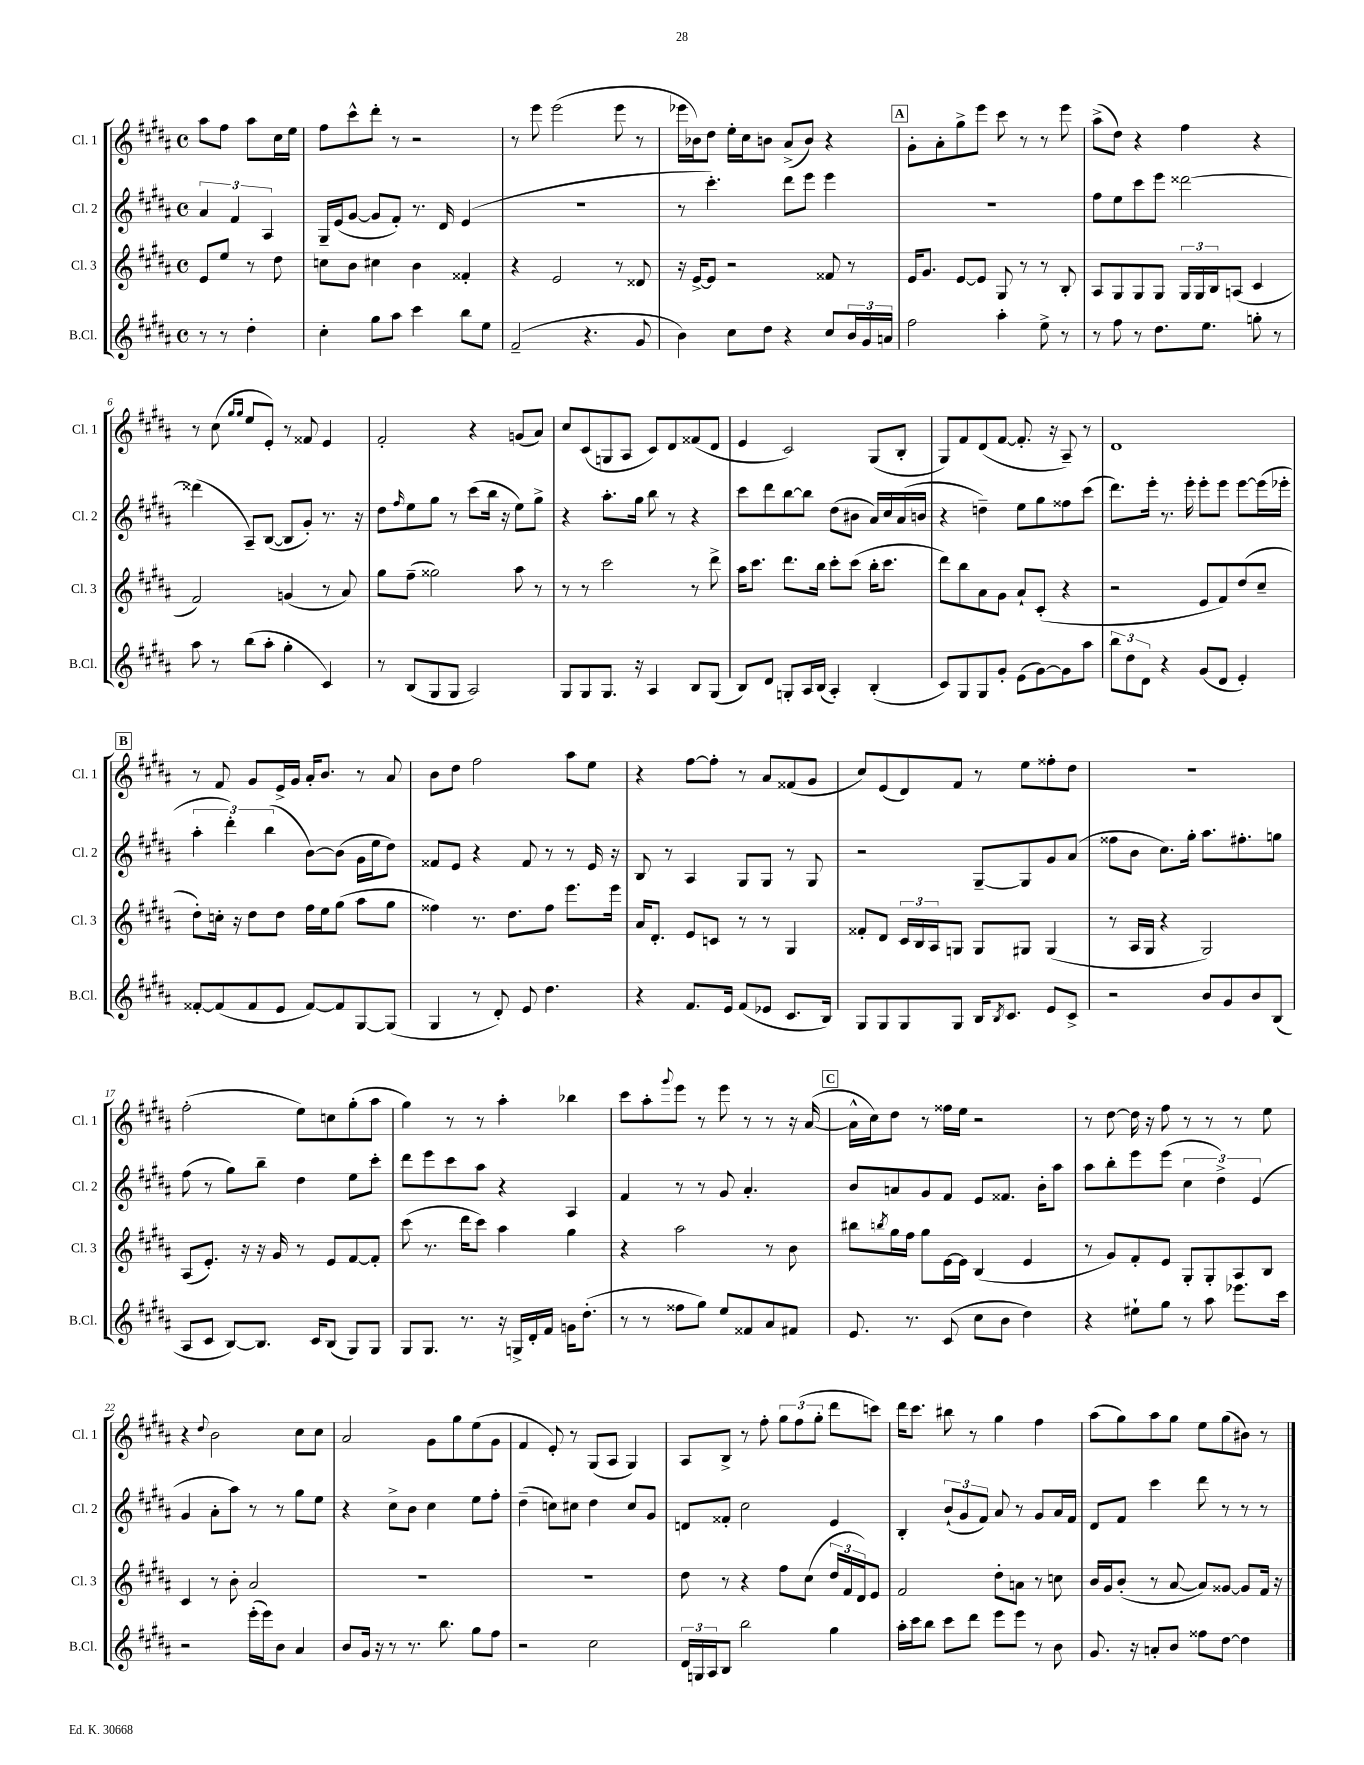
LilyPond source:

<<
\new StaffGroup <<
\new Staff = "s0" \with { instrumentName = "Cl. 1" shortInstrumentName = "Cl. 1" } {
    \clef treble \key b \major \defaultTimeSignature \time 4/4 \partial 2
    ais''8 fis''8 ais''8 cis''16 e''16 |
    fis''8 cis'''8-^ dis'''8-. r8 r2 |
    r8 e'''8 e'''2( e'''8 r8 |
    ees'''16 bes'16) dis''8 e''16-. cis''16 b'8 ais'8->( b'8) r4 |
    \mark \markup { \box "A" } gis'8-. ais'8-. gis''8-> e'''8 cis'''8 r8 r8 e'''8 |
    ais''8->( dis''8) r4 fis''4 r4 |
    r8 cis''8( \grace { gis''16 gis''16 } e''8 e'8-.) r8 fisis'8 e'4 |
    fis'2-. r4 g'8( ais'8) |
    cis''8 cis'8( g8 ais8 cis'8) dis'8 fisis'8( dis'8 |
    e'4 cis'2) gis8( b8-. |
    gis8) fis'8 dis'8( fis'8~ fis'8.-. r16 ais8--) r8 |
    dis'1 |
    \mark \markup { \box "B" } r8 fis'8 gis'8 e'16-> gis'16 ais'16-. b'8. r8 ais'8 |
    b'8 dis''8 fis''2 ais''8 e''8 |
    r4 fis''8~ fis''8-. r8 ais'8 fisis'8( gis'8 |
    cis''8) e'8( dis'8) fis'8 r8 e''8 fisis''8-. dis''8 |
    r1 |
    fis''2-.( e''8) c''8 gis''8-.( ais''8 |
    gis''4) r8 r8 ais''4-. bes''4 |
    cis'''8 ais''8-. \appoggiatura { gis'''8 } e'''8 r8 e'''8 r8 r8 r16 ais'16~( |
    \mark \markup { \box "C" } ais'16-^ cis''16) dis''8 r8 fisis''16 e''16 r2 |
    r8 dis''8~ dis''16 r16 fis''8 r8 r8 r8 e''8 |
    r4 \appoggiatura { dis''8 } b'2 cis''8 cis''8 |
    ais'2 gis'8 gis''8 e''8( gis'8 |
    fis'4 e'8-.) r8 gis8( ais8 gis4) |
    ais8 b8-> r8 fis''8-. \tuplet 3/2 { gis''8 fis''8( gis''8-. } dis'''8 c'''8) |
    dis'''16 cis'''8. bis''8 r8 gis''4 fis''4 |
    ais''8( gis''8) ais''8 gis''8 e''8 gis''8( bis'8) r8 \bar "|." |
}
\new Staff = "s1" \with { instrumentName = "Cl. 2" shortInstrumentName = "Cl. 2" } {
    \clef treble \key b \major \defaultTimeSignature \time 4/4 \partial 2
    \tuplet 3/2 { ais'4 fis'4 ais4 } |
    gis16-- e'16( gis'8~ gis'8 fis'8-.) r8. dis'16 e'4( |
    R1 |
    r8 cis'''4.-.) dis'''8 e'''8 e'''4 |
    \mark \markup { \box "A" } R1 |
    fis''8 e''8 cis'''8 e'''8 disis'''2~ |
    disis'''4( ais8--) b8~( b8 gis'8-.) r8. r16 |
    dis''8 \grace { fis''16 } e''8 gis''8 r8 cis'''8( b''16 r16 e''8) gis''8-> |
    r4 ais''8.-. gis''16 b''8 r8 r4 |
    cis'''8 dis'''8 b''8~ b''8 dis''8( bis'8 ais'16) cis''16 ais'16( b'16 |
    r4 d''4--) e''8 gis''8 fisis''8 cis'''8( |
    dis'''8.) e'''16-. r8. e'''16-. e'''8-. e'''8 e'''8~ e'''16( ees'''16-. |
    \mark \markup { \box "B" } \tuplet 3/2 { ais''4-. dis'''4-.) b''4( } b'8~) b'8( gis'16 e''16 dis''8) |
    fisis'8 e'8 r4 fisis'8 r8 r8 e'16 r16 |
    b8 r8 ais4 gis8 gis8 r8 gis8 |
    r2 gis8~-- gis8 gis'8 ais'8( |
    fisis''8 b'8 cis''8.) gis''16-. ais''8. fis''8.-. g''8 |
    fis''8( r8 gis''8) b''8-- dis''4 e''8 cis'''8-. |
    dis'''8 e'''8 cis'''8 ais''8 r4 ais4 |
    fis'4 r8 r8 gis'8 ais'4.-. |
    \mark \markup { \box "C" } b'8 a'8 gis'8 fis'8 e'8 fisis'8. b'16-. ais''8 |
    ais''8 b''8-. e'''8 e'''8( \tuplet 3/2 { cis''4 dis''4->) e'4( } |
    gis'4 ais'8-. ais''8) r8 r8 gis''8 e''8 |
    r4 cis''8-> b'8 cis''4 e''8 fis''8-. |
    dis''4--( c''8) cis''8 dis''4 cis''8 gis'8 |
    d'8 fisis'8-. cis''2 e'4 |
    b4-. \tuplet 3/2 { b'8-!( gis'8 fis'8) } ais'8 r8 gis'8 ais'16 fis'16 |
    dis'8 fis'8 cis'''4 dis'''8 r8 r8 r8 \bar "|." |
}
\new Staff = "s2" \with { instrumentName = "Cl. 3" shortInstrumentName = "Cl. 3" } {
    \clef treble \key b \major \defaultTimeSignature \time 4/4 \partial 2
    e'8 e''8 r8 dis''8 |
    c''8 b'8 cis''4 b'4 fisis'4-. |
    r4 e'2 r8 disis'8 |
    r16 e'16~-> e'8 r2 fisis'8 r8 |
    \mark \markup { \box "A" } e'16 gis'8. e'8~ e'8 gis8 r8 r8 b8-. |
    ais8 gis8 gis8 gis8 \tuplet 3/2 { gis16 gis16 b16 } a8( cis'4 |
    fis'2) g'4( r8 ais'8) |
    gis''8 fis''8--( gisis''2) ais''8 r8 |
    r8 r8 cis'''2 r8 dis'''8-> |
    ais''16 cis'''8. dis'''8. b''16 cis'''8-. cis'''8( b''16-. cis'''8. |
    dis'''8) b''8 ais'8 gis'8 ais'8-! cis'8-.( r4 |
    r2 e'8 fis'8) dis''8( cis''8-- |
    \mark \markup { \box "B" } dis''8-.) c''16-. r16 dis''8 dis''8 fis''16 e''16 gis''8( ais''8 gis''8 |
    fisis''4) r8. dis''8. fisis''8 e'''8. e'''16 |
    ais'16 dis'8.-. e'8 c'8 r8 r8 gis4 |
    fisis'8-. dis'8 \tuplet 3/2 { cis'16 b16 ais16 } g8 g8 gis8 gis4( |
    r8 ais16 gis16 r4 gis2) |
    ais8( e'8.-.) r16 r16 gis'16 r8 e'8 fis'8~ fis'8-. |
    cis'''8( r8. dis'''16 cis'''8) ais''4 gis''4 |
    r4 ais''2 r8 b'8 |
    \mark \markup { \box "C" } bis''8 \acciaccatura { b''8 } gis''16 fis''16 gis''8 e'16~ e'16 b4( e'4 |
    r8 gis'8) fis'8-. e'8 gis8-. gis8-. ais8 b8 |
    cis'4 r8 b'8-. ais'2 |
    R1 |
    R1 |
    dis''8 r8 r4 fis''8 cis''8( \tuplet 3/2 { dis''16 fis'16 dis'16) } e'8 |
    fis'2 dis''8-. a'8 r8 c''8 |
    b'16 gis'16 b'8-.( r8 ais'8~ ais'8) gisis'8~ gisis'8 fis'16 r16 \bar "|." |
}
\new Staff = "s3" \with { instrumentName = "B.Cl." shortInstrumentName = "B.Cl." } {
    \clef treble \key b \major \defaultTimeSignature \time 4/4 \partial 2
    r8 r8 dis''4-. |
    cis''4-. gis''8 ais''8 cis'''4 b''8 e''8 |
    fis'2--( r4. gis'8 |
    b'4) cis''8 dis''8 r4 cis''8 \tuplet 3/2 { b'16 gis'16 a'16 } |
    \mark \markup { \box "A" } fis''2 ais''4-. e''8-> r8 |
    r8 fis''8 r8 dis''8. e''8. g''8-. r8 |
    ais''8 r8 b''8( ais''8-. gis''4-. cis'4) |
    r8 b8( gis8 gis8 ais2) |
    gis8 gis8 gis8. r16 ais4 b8 gis8( |
    b8) dis'8 g8-. ais16 b16( ais4-.) b4-.( |
    cis'8) gis8 gis8 gis'8-. e'8( gis'8~) gis'8 ais''8 |
    \tuplet 3/2 { b''8 dis''8 dis'8 } r4 gis'8( dis'8 e'4-.) |
    \mark \markup { \box "B" } fisis'8~-. fisis'8( fisis'8 e'8 fisis'8~) fisis'8 gis8~ gis8( |
    gis4 r8 dis'8-.) e'8 dis''4. |
    r4 fis'8. e'16 fis'8( ees'8 cis'8. b16) |
    gis8 gis8 gis8 gis8 b16 \acciaccatura { b8 } cis'8. e'8 cis'8-> |
    r2 b'8 gis'8 b'8 b8( |
    ais8 cis'8 b8~) b8. cis'16 b8( gis8) gis8 |
    gis8 gis8. r8. r16 g16-> dis'16-. fis'16 g'16 dis''8.-.( |
    r8 r8 fisis''8 gis''8) e''8 fisis'8 ais'8 fis'8 |
    \mark \markup { \box "C" } e'8. r8. cis'8( cis''8 b'8 dis''4) |
    r4 eis''8-! gis''8 r8 ais''8 ees'''8. cis'''16 |
    r2 e'''16-.( e'''16) b'8 ais'4 |
    b'8 gis'16 r16 r8 r8. b''8. gis''8 fis''8 |
    r2 cis''2 |
    \tuplet 3/2 { dis'16 g16 ais16 } b8 b''2 gis''4 |
    ais''16-. cis'''16 b''8 cis'''8 dis'''8 e'''8 e'''8 r8 b'8 |
    gis'8. r16 a'8-. b'8 fisis''8 dis''8~ dis''4 \bar "|." |
}
>>
>>
